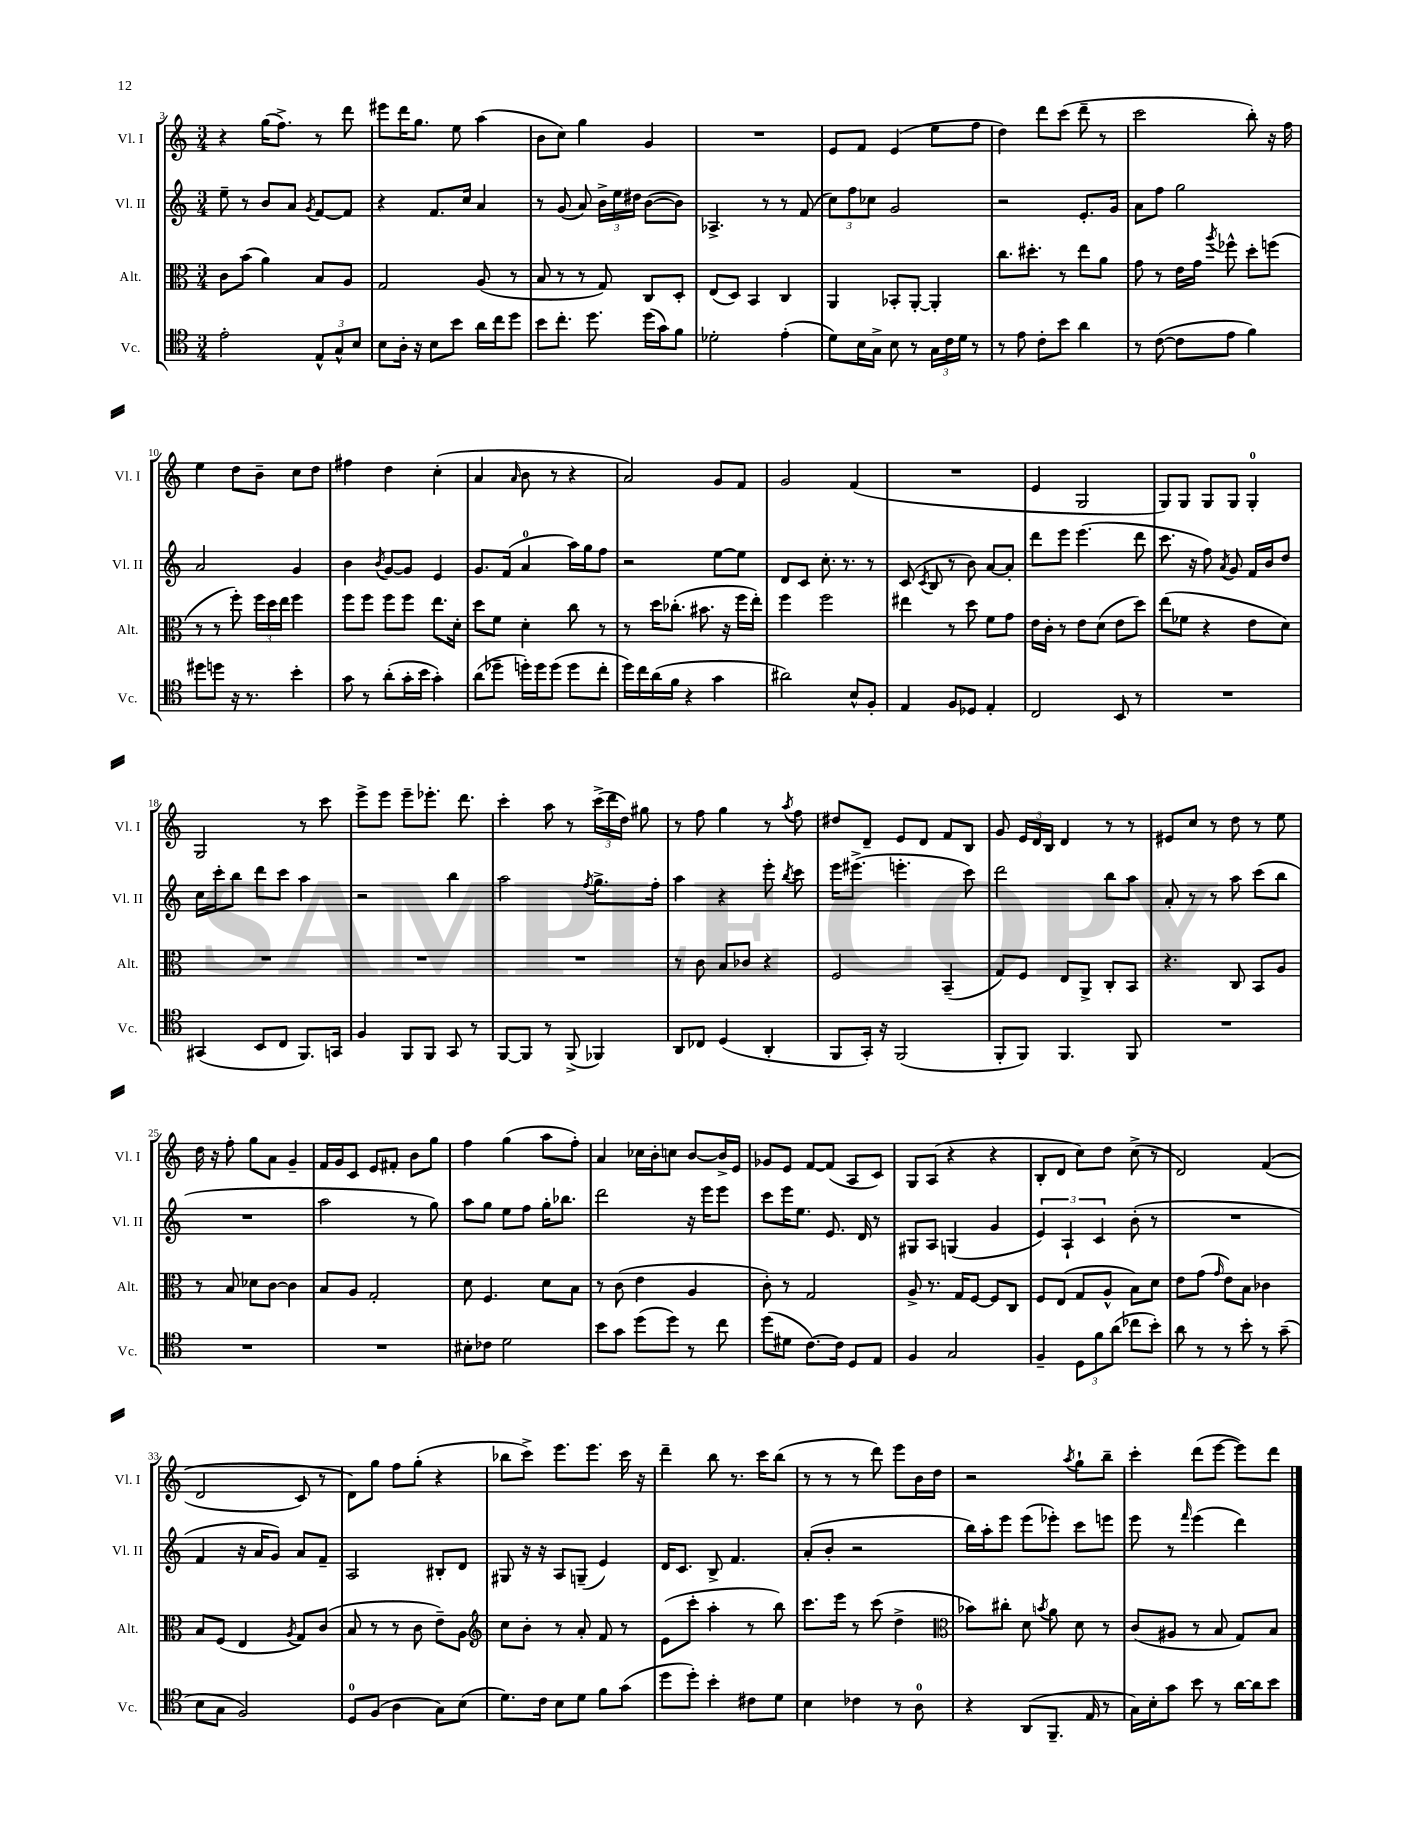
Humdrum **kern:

**kern	**kern	**kern	**kern
*staff4	*staff3	*staff2	*staff1
*clefC4	*clefC3	*clefG2	*clefG2
*k[]	*k[]	*k[]	*k[]
*M3/4	*M3/4	*M3/4	*M3/4
2e'\	8c\L	8ee~\	4r
.	(8b\J	8r	.
.	4a\)	8b/L	(16gg\LK
.	.	.	8.ff^\J)
.	.	8a/J	.
.	.	8qg/	.
12E^^/L	8B/L	[8f/L	8r
12G^^/	.	.	.
.	8A/J	8f/]J	8ddd\
12B/J	.	.	.
=	=	=	=
8B\L	2G/	4r	8eee#\L
16A'\Jk	.	.	16ddd\K
16r	.	.	8.gg\J
8B\L	.	8.f/L	.
8b\J	.	.	8ee\
.	.	16cc/Jk	.
16a\LL	(8A/	4a/	(4aa\
16cc\J	.	.	.
8dd\J	8r	.	.
=	=	=	=
8b\L	8B/	8r	8b\L
8.cc'\J	8r	(8g/	8cc\J)
.	8r	8a/)	4gg\
8.dd\	.	.	.
.	8G/)	24b^\LL	.
.	.	24ee\	.
.	.	24dd#\JJ	.
(16dd\LL	8C/L	([8b\L	4g/
16g\J)	.	.	.
8f\J	8D'/J	8b\]J)	.
=	=	=	=
2d-'\	(8E/L	4.A-^/	2.r
.	8D/J)	.	.
.	4BB/	.	.
.	.	8r	.
(4e'\	4C/	8r	.
.	.	(8f/	.
=	=	=	=
8d\L)	4AA/	12cc\L)	8e/L
.	.	12ff\	.
16B\L	.	.	8f/J
.	.	12cc-\J	.
16G^\JJ	.	.	.
8B\	8BB-'/L	2g/	(4e/
8r	[8AA'/J	.	.
24G\LL	4AA'/]	.	8ee\L
24c\	.	.	.
24d\JJ	.	.	.
8r	.	.	8ff\J
=	=	=	=
8r	8.cc\L	2r	4dd\)
8e\	.	.	.
.	8.dd#'\J	.	.
8c'\L	.	.	8ddd\L
8b\J	8r	.	(8ccc\J
4a\	8ee\L	8.e'/L	8ddd~\
.	8a\J	.	8r
.	.	16g/Jk	.
=	=	=	=
8r	8g\	8a\L	2ccc\
([8c\	8r	8ff\J	.
8c\]L	16e\LL	2gg\	.
.	16g\JJ	.	.
.	8qaa/	.	.
8e\J	8ff-^^\	.	.
4f\)	8dd'\L	.	8bb'\)
.	(8ff\J	.	16r
.	.	.	16ff\
=	=	=	=
8dd#\L	8r	2a/	4ee\
8dd\J	8r	.	.
16r	8ff'\)	.	8dd\L
8.r	.	.	.
.	24ff\LL	.	8b~\J
.	24dd\	.	.
.	24ee\JJ	.	.
4b'\	4ff\	4g/	8cc\L
.	.	.	8dd\J
=	=	=	=
8g\	8ff\L	4b\	4ff#\
8r	8ff\J	.	.
.	.	8qb/	.
(8a'\L	8ff\L	[8g/L	4dd\
16g'\L	8ff\J	8g/]J	.
16b\JJ	.	.	.
4g'\)	8.ee\L	4e/	(4cc'\
.	16d'\Jk	.	.
=	=	=	=
(8a\L	8dd\L	8.g/L	4a/
8dd-~\J	8f\J	.	.
.	.	(16f/Jk	.
.	.	.	16qqa/
16dd'\LL)	4d'\	4a/	8b\
16dd\J	.	.	.
(8dd\J	.	.	8r
8dd\L	8cc\	16aa\LL)	4r
.	.	16gg\J	.
8cc'\J	8r	8ff\J	.
=	=	=	=
16dd\LL)	8r	2r	2a/)
16cc\	.	.	.
(16a\	16dd\LK	.	.
16f\JJ	(8.cc-'\J	.	.
4r	.	.	.
.	8.b#\	.	.
4g\	.	[8ee\L	8g/L
.	16r	.	.
.	16ff\LL	8ee\]J	8f/J
.	16ee'\JJ)	.	.
=	=	=	=
2a#\)	4ff\	8d/L	2g/
.	.	8c/J	.
.	2ff\	8.cc'\	.
.	.	8.r	.
8B^^/L	.	.	(4f/
8F'/J	.	8r	.
=	=	=	=
4E/	4ee#\	(8c/	2.r
.	.	8qc/	.
.	.	8B/	.
8F/L	8r	8r	.
8D-/J	8dd\	8b\)	.
4E'/	8f\L	[8a/L	.
.	8g\J	8a'/]J	.
=	=	=	=
2C/	16e\LL	8ddd\L	4e/
.	16c'\JJ	.	.
.	8r	8eee\J	.
.	8e\L	(4.eee\	2G/
.	(8d\J	.	.
8BB/	8e\L	.	.
8r	8dd\J)	8ddd\	.
=	=	=	=
2.r	(8ee\L	8.ccc\	8G/L)
.	8f-\J	.	8G/J
.	.	16r	.
.	4r	8ff\)	8G/L
.	.	8qa/	.
.	.	8g/	8G/J
.	8e\L	16f/LL	4G'/
.	.	16b/J	.
.	8d\J)	8dd/J	.
=	=	=	=
(4GG#/	2.r	16cc\LL	2G/
.	.	16ccc'\J	.
.	.	8bb\J	.
8BB/L	.	8ddd\L	.
8C/J	.	8ccc\J	.
8.FF/L)	.	4aa\	8r
.	.	.	8ccc\
16GG/Jk	.	.	.
=	=	=	=
4F/	2.r	2r	8eee^\L
.	.	.	8eee\J
8FF/L	.	.	8eee~\L
8FF/J	.	.	8.eee-'\J
8GG/	.	4bb\	.
.	.	.	8.ddd\
8r	.	.	.
=	=	=	=
[8FF/L	2.r	2aa\	4ccc'\
8FF/]J	.	.	.
8r	.	.	8aa\
(8FF^/	.	.	8r
.	.	8qff/	.
4FF-/)	.	8.gg^\L	(24ccc^\LL
.	.	.	24ddd\
.	.	.	24dd\JJ)
.	.	.	8gg#\
.	.	16ff'\Jk	.
=	=	=	=
8AA/L	8r	4aa\	8r
8C-/J	8c\	.	8ff\
(4D/	8B/L	4r	4gg\
.	8c-/J	.	.
4AA'/	4r	8eee'\	8r
.	.	8qbb/	8qaa/
.	.	8ccc\	8ff\
=	=	=	=
8FF/L	2F/	16eee\LK	8dd#/L
.	.	(8.eee#^\J	.
16GG'/Jk)	.	.	8d~/J
16r	.	.	.
(2FF/	.	4.eee'\	8e/L
.	.	.	8d/J
.	(4BB~/	.	8f/L
.	.	8ccc\)	8B/J
=	=	=	=
8FF'/L	8G/L)	2ddd\	8g/
8FF/J)	8F/J	.	24e/LL
.	.	.	24d/
.	.	.	24B/JJ
4.FF/	8E/L	.	4d/
.	8AA^/J	.	.
.	8C'/L	8bb\L	8r
8FF/	8BB/J	8aa\J	8r
=	=	=	=
2.r	4.r	8a'/	8e#/L
.	.	8r	8cc/J
.	.	8r	8r
.	8C/	8aa\	8dd\
.	8BB/L	(8ccc\L	8r
.	8A/J	8bb\J	8ee\
=	=	=	=
2.r	8r	2.r	16dd\
.	.	.	16r
.	8B/	.	8ff'\
.	8d-\L	.	8gg\L
.	[8c\J	.	8a\J
.	4c\]	.	4g~/
=	=	=	=
2.r	8B/L	2aa\	16f/LL
.	.	.	16g/J
.	8A/J	.	8c/J
.	2G'/	.	8e/L
.	.	.	8f#'/J
.	.	8r	8b\L
.	.	8gg\)	8gg\J
=	=	=	=
8B#'\L	8d\	8aa\L	4ff\
8c-\J	4.F/	8gg\J	.
2d\	.	8ee\L	(4gg\
.	.	8ff\J	.
.	8d\L	16gg'\LK	8aa\L
.	.	8.bb-\J	.
.	8B\J	.	8ff'\J)
=	=	=	=
8b\L	8r	2ddd\	4a/
8g\J	(8c\	.	.
(8dd\L	4e\	.	16cc-\LL
.	.	.	16b'\J
8dd\J)	.	.	8cc\J
8r	4A/	16r	[8b/L
.	.	16eee\LK	.
8cc\	.	8eee\J	16b^/]L
.	.	.	16e/JJ
=	=	=	=
(8dd\L	8c'\)	8ccc\L	8g-/L
8d#\J	8r	16eee\K	8e/J
.	.	8.ee\J	.
[8.c\L)	2G/	.	[8f/L
.	.	8.e/	(8f/]J
16c\]Jk	.	.	.
8D/L	.	.	8A/L
.	.	16d/	.
8E/J	.	8r	8c/J)
=	=	=	=
4F/	8A^/	8G#/L	8G/L
.	8.r	8A/J	(8A/J
2G/	.	(4G/	4r
.	16G/LK	.	.
.	[8F/J	.	.
.	8F/]L	4g/	4r
.	8C/J	.	.
=	=	=	=
4F~/	8F/L	6e/)	8B'/L
.	(8E/J	.	8d/J
.	.	6A`/	.
12D\L	8G/L	.	8cc\L)
12f\	.	6c/	.
.	8A^^/J	.	8dd\J
(12a\J	.	.	.
8cc-\L	8B\L)	(8b'\	(8cc^\
8b'\J)	8d\J	8r	8r
=	=	=	=
8a\	8e\L	2.r	2d/)
8r	(8g\J	.	.
.	16qqg/	.	.
8r	8e\L)	.	.
8b'\	8B\J	.	.
8r	4c-\	.	&((4f/
(8g~\	.	.	.
=	=	=	=
8B\L	8B/L	4f/	2d/
8G\J	(8F/J	.	.
2F/)	4E/	16r	.
.	.	16a/LK	.
.	.	8g/J)	.
.	8qA/	.	.
.	8G/L)	8a/L	8c/)
.	(8c/J	8f~/J	8r
=	=	=	=
8D/L	8B/	2A/	8d\L&)
(8F/J	8r	.	8gg\J
4A\	8r	.	8ff\L
.	8c\	.	(8gg'\J
8G\L)	8e~\L)	8B#'/L	4r
(8B\J	8A\J	8d/J	.
=	=	=	=
*	*clefG2	*	*
8.d\L)	8cc\L	8G#/	8bb-\L
.	8b'\J	16r	8ccc^\J)
16c\Jk	.	16r	.
8B\L	8r	8A/L	8.eee\L
8d\J	8a'/	(8G~/J	.
.	.	.	8.eee\J
8f\L	8f/	4e/)	.
(8g\J	8r	.	16ccc\
.	.	.	16r
=	=	=	=
8dd\L	(8e\L	16d/LK	4ddd~\
.	.	8.c/J	.
8dd'\J)	8ccc'\J	.	.
4b'\	4aa'\	8B^/	8bb\
.	.	4.f/	8.r
8c#\L	8r	.	.
.	.	.	16ccc\LK
8d\J	8bb\)	.	(8bb\J
=	=	=	=
4B\	8.ccc\L	(8a'/L	8r
.	.	8b'/J	8r
.	16eee\Jk	.	.
4c-\	8r	2r	8r
.	(8ccc\	.	8ddd\)
8r	4dd^\	.	8eee\L
8A\	.	.	16b\L
.	.	.	16dd\JJ
=	=	=	=
*	*clefC3	*	*
4r	8b-\L)	16bb\LL)	2r
.	.	16aa'\J	.
.	8cc#'\J	8eee\J	.
(8AA/L	8d\	(8eee\L	.
.	8qb/	.	.
8.FF~/J	8a\	8eee-'\J)	.
.	.	.	8qaa/
.	8d\	8ccc\L	8gg`\L
16E/	.	.	.
8r	8r	8eee\J	8bb~\J
=	=	=	=
16G\LL)	(8c/L	8eee\	4ccc'\
16B'\J	.	.	.
8g\J	8A#/J	8r	.
.	.	16qqfff/	.
8b\	8r	(4eee\	(8ddd\L
8r	8B/	.	[8eee\J
[16a\LL	8G/L)	4ddd\)	8eee\]L)
16a\]J	.	.	.
8b\J	8B/J	.	8ddd\J
==	==	==	==
*-	*-	*-	*-
